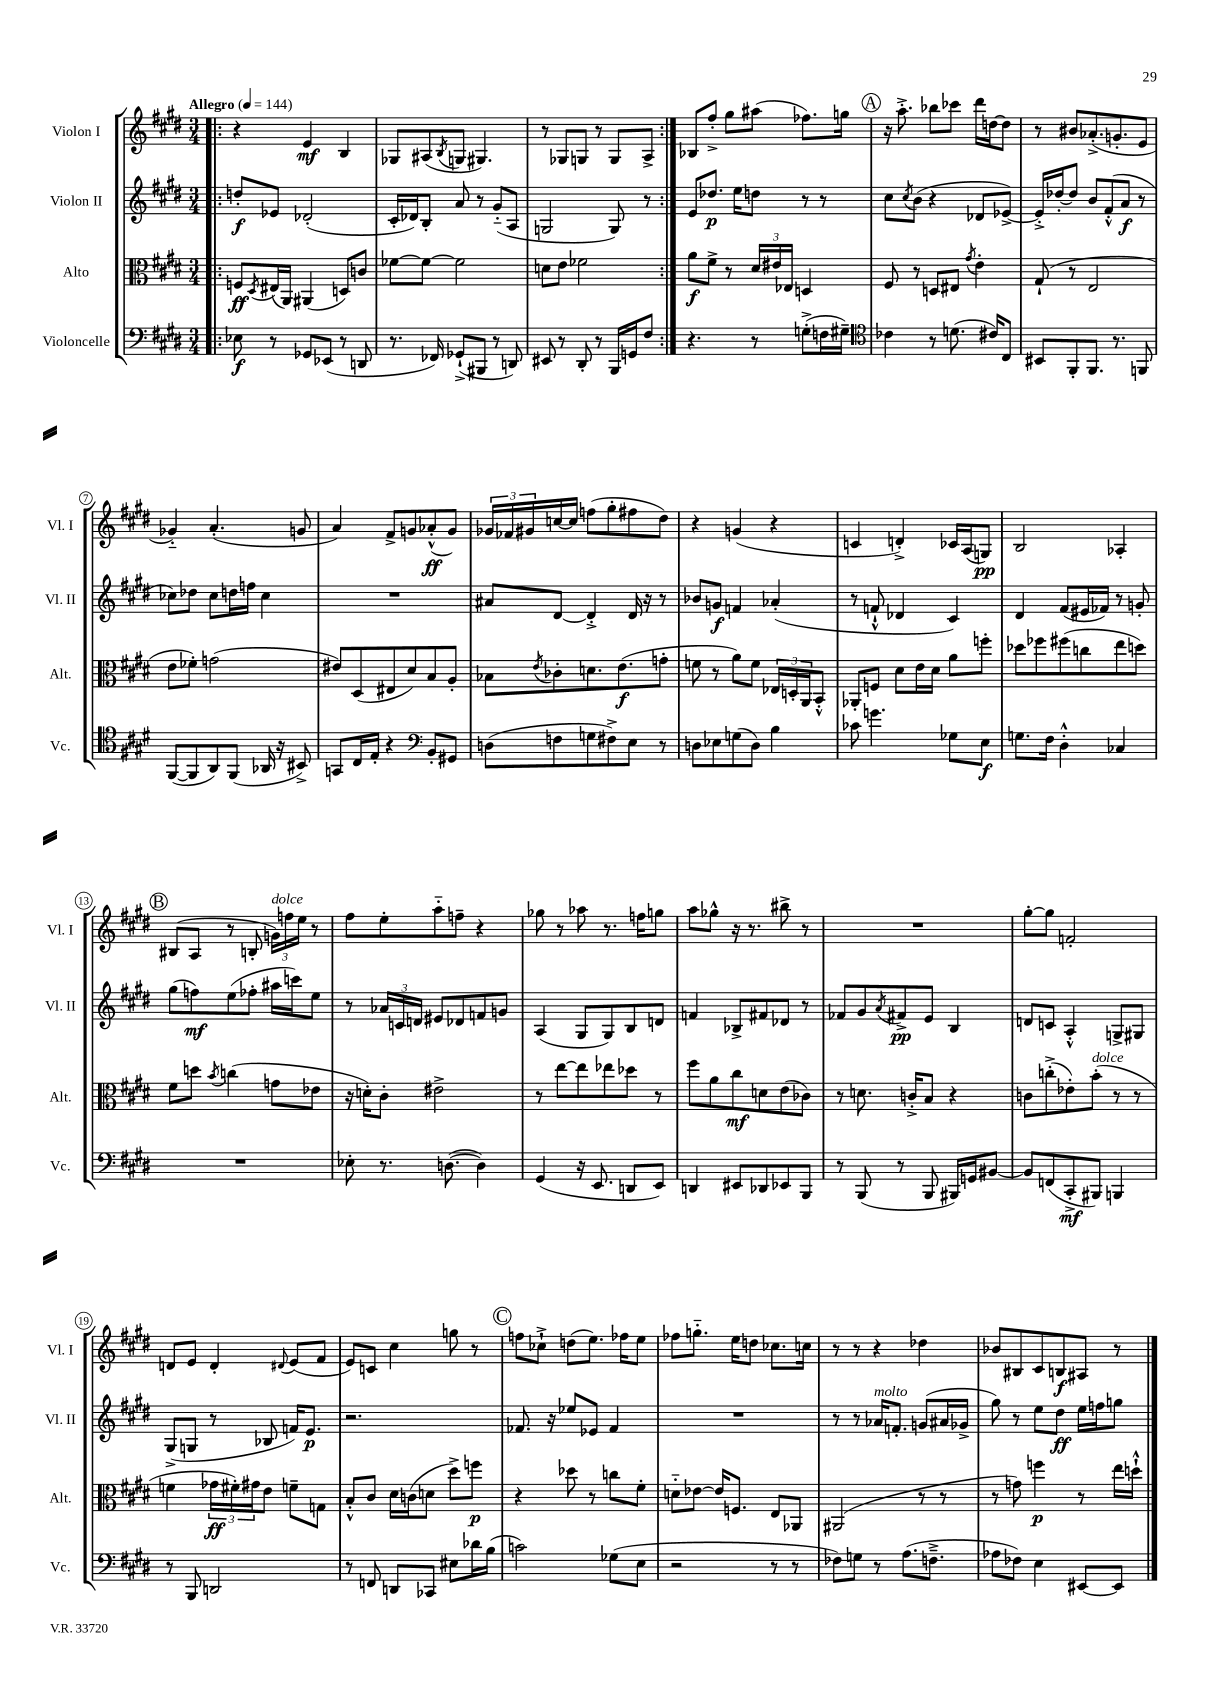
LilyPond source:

<<
\new StaffGroup <<
\new Staff = "s0" \with { instrumentName = "Violon I" shortInstrumentName = "Vl. I" } {
    \clef treble \key e \major \numericTimeSignature \time 3/4 \tempo "Allegro" 4 = 144
    \repeat volta 2 { \bar ".|:" r4 e'4\mf b4 |
    ges8 ais8( \acciaccatura { b8 } g8 gis4.) |
    r8 ges8 g8 r8 g8 a8-> | }
    bes8 fis''8-.-> gis''8 ais''8( fes''8.) g''16 |
    \mark \markup { \circle "A" } r16 a''8.-.-> bes''8 ces'''8 dis'''16 d''16~ d''8 |
    r8 bis'8 aes'8.-.->( g'8.-. e'8 |
    ges'4-_) a'4.-.( g'8 |
    a'4) fis'8-> g'8 aes'8-.-^\ff( g'8) |
    \tuplet 3/2 { ges'16 fes'16 gis'16 } c''16~ c''16 f''8( gis''8-. fis''8 dis''8) |
    r4 g'4( r4 |
    c'4 d'4-.->) ces'16 a16( g8\pp) |
    b2 aes4-. |
    \mark \markup { \circle "B" } bis8( a8 r8 b8-. \tuplet 3/2 { g'16^\markup { \italic "dolce" }) f''16 e''16 } r8 |
    fis''8 e''8-. a''8-_ f''8-- r4 |
    ges''8 r8 aes''8 r8. f''16 g''8 |
    a''8 ges''8-^ r16 r8. bis''8-> r8 |
    R2. |
    gis''8~-. gis''8 f'2-. |
    d'8 e'8 d'4-. \appoggiatura { dis'8 } e'8( fis'8 |
    e'8) c'8 cis''4 g''8 r8 |
    \mark \markup { \circle "C" } f''8 ces''8-!-> d''8( e''8.) fes''16 e''8 |
    fes''8 g''8.-_ e''16 d''8 ces''8. c''16 |
    r8 r8 r4 des''4 |
    bes'8 bis8 cis'8 b8\f ais8 r8 \bar "|." |
}
\new Staff = "s1" \with { instrumentName = "Violon II" shortInstrumentName = "Vl. II" } {
    \clef treble \key e \major \numericTimeSignature \time 3/4
    \repeat volta 2 { \bar ".|:" d''8-.\f ees'8 des'2-.( |
    cis'16-. des'16) b8-. a'8 r8 gis'8-_( a8 |
    g2 g8) r8 | }
    e'8 des''8.\p e''16 d''8 r8 r8 |
    \mark \markup { \circle "A" } cis''8 \acciaccatura { cis''8 } b'8( r4 des'8 ees'8~->) |
    ees'16-.-> des''16~-. des''8 b'8 fis'8-.-^( a'8\f r8 |
    ces''8) des''8 ces''8 d''16 f''16 ces''4 |
    R2. |
    ais'8 dis'8~ dis'4-.-> dis'16 r16 r8 |
    bes'8 g'8\f f'4 aes'4-.( |
    r8 f'8-!-^ des'4 cis'4) |
    dis'4 fis'8( eis'16 fes'16) r8 g'8-. |
    \mark \markup { \circle "B" } gis''8( f''8\mf) e''8( fes''8-. ais''16 c'''16) e''8 |
    r8 \tuplet 3/2 { aes'16 c'16 d'16 } eis'8 des'8 f'8 g'8 |
    a4( gis8 gis8) b8 d'8 |
    f'4 bes8-> fis'8 des'8 r8 |
    fes'8 gis'8 \acciaccatura { a'8 } fis'8->\pp e'8 b4 |
    d'8 c'8 a4-.-^ g8-> gis8 |
    gis8->( g8 r8 bes8 f'16) e'8.\p |
    r2. |
    \mark \markup { \circle "C" } fes'8. r16 ees''8 ees'8 fes'4 |
    R2. |
    r8 r8 aes'16^\markup { \italic "molto" } f'8.-. g'8( ais'16 ges'16-> |
    gis''8) r8 e''8 dis''8\ff e''16 f''16 g''8 \bar "|." |
}
\new Staff = "s2" \with { instrumentName = "Alto" shortInstrumentName = "Alt." } {
    \clef alto \key e \major \numericTimeSignature \time 3/4
    \repeat volta 2 { \bar ".|:" f8\ff \acciaccatura { dis8 } eis16( a,16) ais,4( d8) c'8 |
    fes'8~ fes'8~ fes'2 |
    d'8 e'8 fes'2 | }
    a'8\f fis'8-> r8 \tuplet 3/2 { dis'16 eis'16 ees16 } d4 |
    \mark \markup { \circle "A" } fis8 r8 d8 eis8 \acciaccatura { gis'8 } e'4-. |
    gis8-!( r8 e2 |
    e'8 fes'8-.) g'2( |
    eis'8) dis8( eis8 dis'8) b8 a8-. |
    bes8 \acciaccatura { e'8 } ces'8-. d'8. e'8.\f( g'8-. |
    f'8 r8 a'8) f'8 \tuplet 3/2 { ees16 d16-. a,16 } b,8-.-^ |
    aes,8-. f8 dis'8 e'16 dis'16 a'8 f''8-. |
    des''8 fes''8 fis''8( c''8 e''8 d''8) |
    \mark \markup { \circle "B" } fis'8 d''8 \acciaccatura { b'8 } c''4( g'8 ees'8 |
    r16 d'16-.) cis'8-. eis'2-> |
    r8 e''8~ e''8 ees''8 des''8 r8 |
    fis''8 a'8 cis''8\mf d'8 e'8( ces'8) |
    r8 d'8. c'16-.-> b8 r4 |
    c'8 c''8-.->( ees'8-.) b'8-.^\markup { \italic "dolce" }( r8 r8 |
    f'4 \tuplet 3/2 { ges'16\ff fis'16-.) gis'16 } e'8 f'8-- g8 |
    b8-.-^ cis'8 dis'16 c'16( d'8 dis''8->) f''8\p |
    \mark \markup { \circle "C" } r4 des''8 r8 c''8 fis'8-. |
    d'8-_ ees'8~ ees'16 f8. e8 aes,8 |
    ais,2( r8 r8 |
    r8 g'8) f''4\p r8 e''16 d''16-!-^ \bar "|." |
}
\new Staff = "s3" \with { instrumentName = "Violoncelle" shortInstrumentName = "Vc." } {
    \clef bass \key e \major \numericTimeSignature \time 3/4
    \repeat volta 2 { \bar ".|:" ees8\f r8 ges,8 ees,8( r8 d,8 |
    r8. fes,16) ges,8-!->( bis,,8 r8 d,8) |
    eis,8 r8 dis,8-. r8 b,,16 g,16 fis8 | }
    r4. r8 g8-.->( f16 gis16--) |
    \mark \markup { \circle "A" } \clef tenor ces'4 r8 d'8.( cis'16) cis8 |
    bis,8 fis,8-. fis,8. r8. f,8 |
    fis,8~( fis,8 a,8) fis,8( aes,16 r16 bis,8->) |
    g,8 cis16 e16-. r4 \clef bass b,8-. gis,8 |
    d8( f8 g8 fis8->) e8 r8 |
    d8 ees8 g8( d8) b4 |
    ces'8 g'4. ges8 e8\f |
    g8. fis16 dis4-.-^ ces4 |
    \mark \markup { \circle "B" } R2. |
    ees8-. r8. d8.~( d4) |
    gis,4( r16 e,8. d,8 e,8) |
    d,4 eis,8 des,8 ees,8 b,,8 |
    r8 b,,8( r8 b,,8 bis,,16) g,16 bis,8~ |
    bis,8 f,8( cis,8-.->\mf bis,,8) b,,4 |
    r8 b,,8 d,2 |
    r8 f,8 d,8 ces,8 eis8 des'16 b16( |
    \mark \markup { \circle "C" } c'2) ges8( e8 |
    r2 r8 r8 |
    fes8) g8 r8 a8.( f8.---> |
    aes8 fes8) e4 eis,8~ eis,8 \bar "|." |
}
>>
>>
\layout { \context { \Score \override BarNumber.stencil = #(make-stencil-circler 0.1 0.3 ly:text-interface::print) } }
